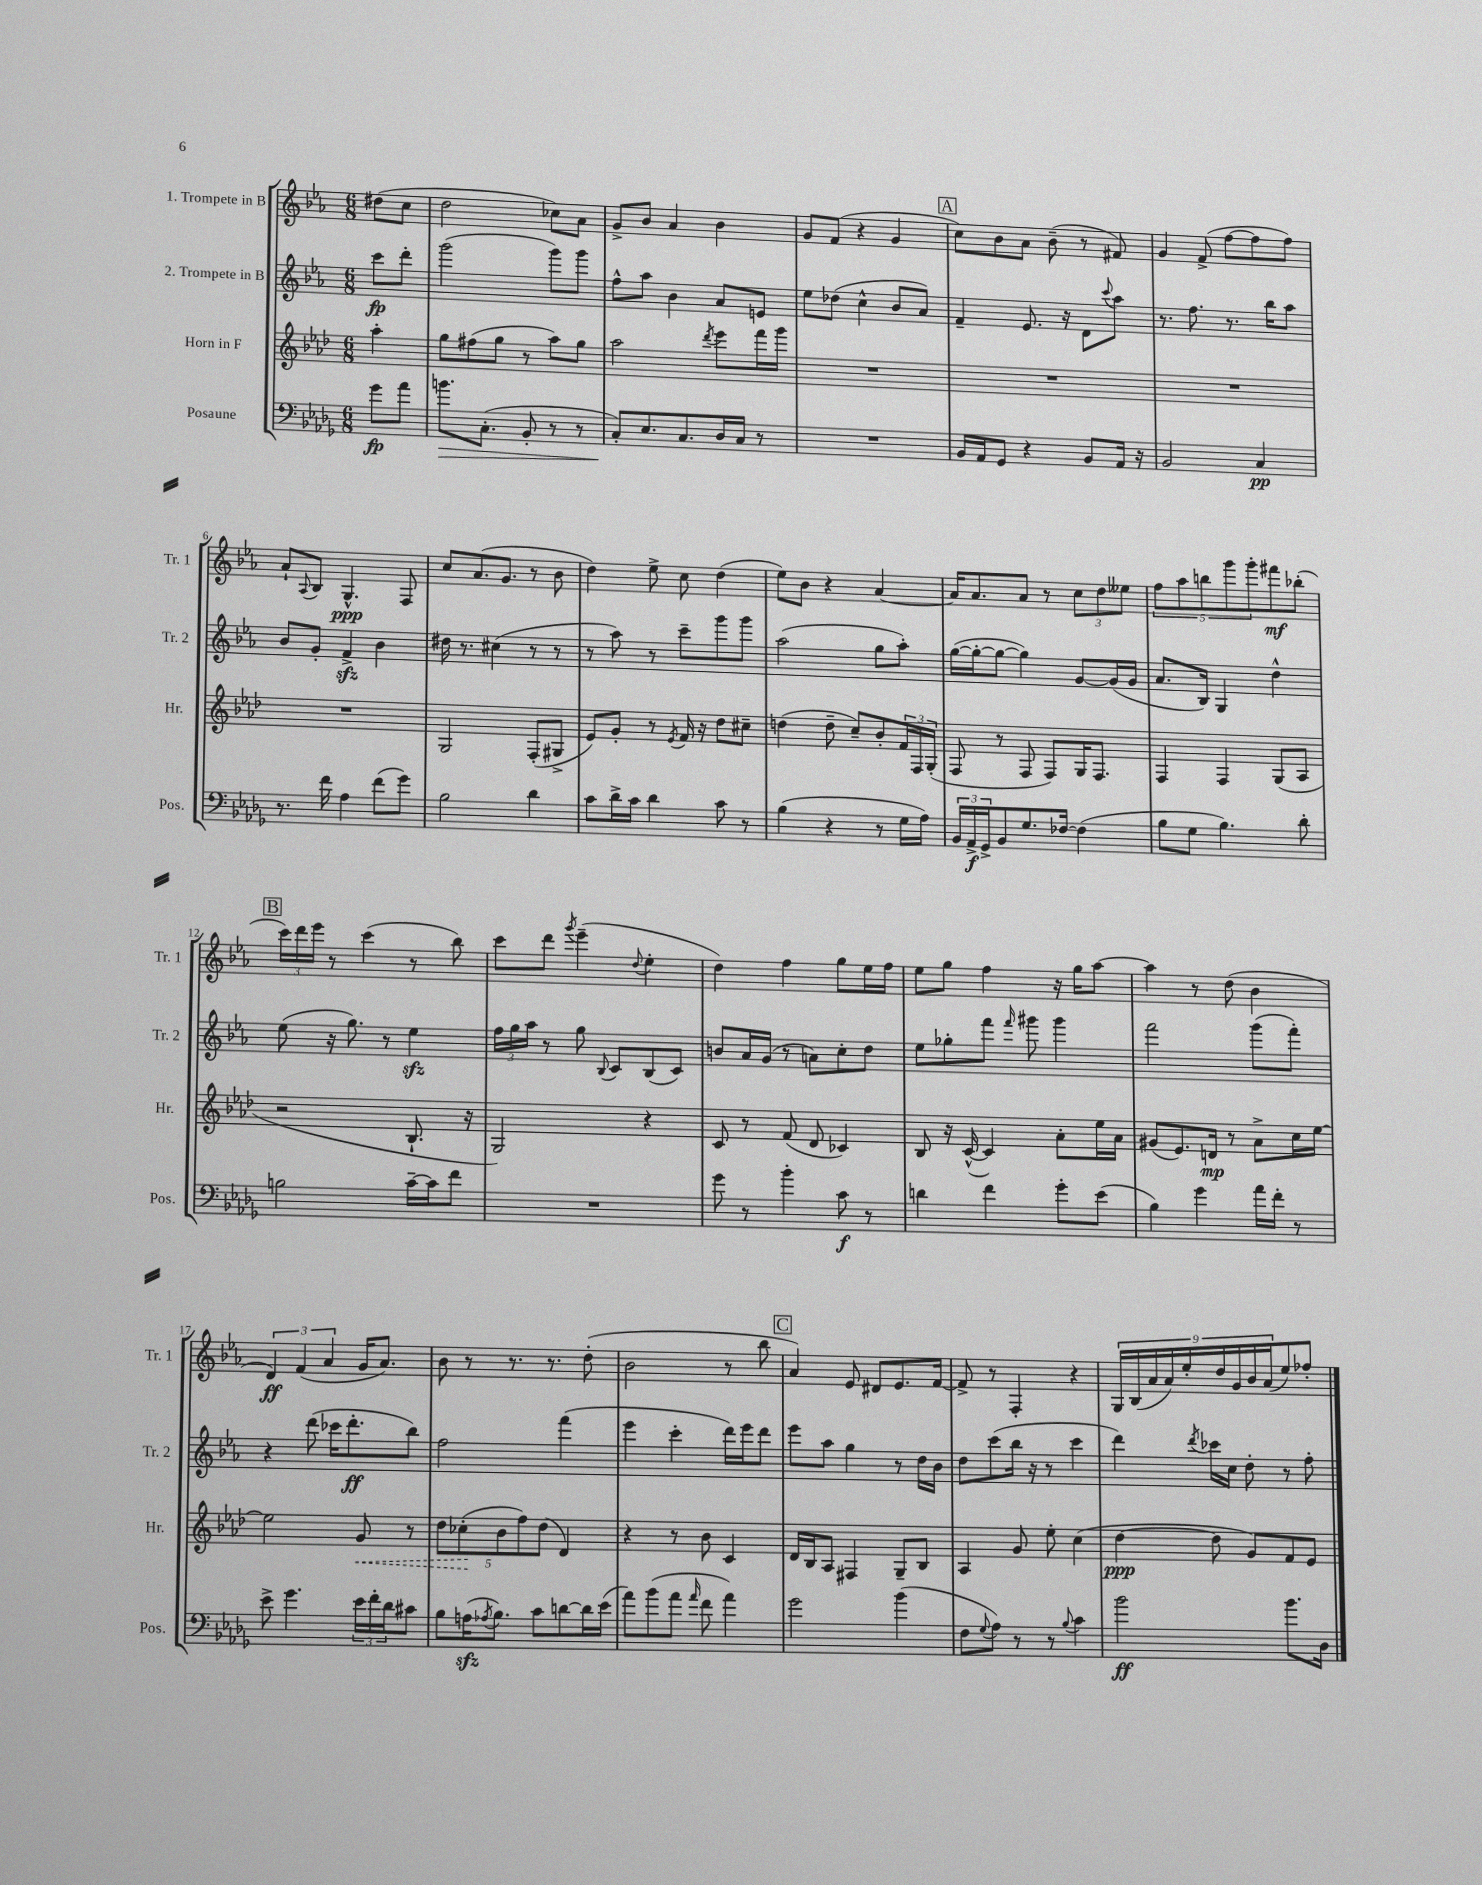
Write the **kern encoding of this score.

**kern	**kern	**kern	**kern
*staff4	*staff3	*staff2	*staff1
*clefF4	*clefG2	*clefG2	*clefG2
*k[b-e-a-d-g-]	*k[b-e-a-d-]	*k[b-e-a-]	*k[b-e-a-]
*M6/8	*M6/8	*M6/8	*M6/8
8g-\L	4aa-'\	8ccc\L	(8dd#\L
8a-\J	.	8ddd'\J	8cc\J
=	=	=	=
8.b\L	8gg\L	(2ggg\	2dd\
.	(8ff#\	.	.
(8.C'\J	.	.	.
.	8gg\J	.	.
8BB-'/	8r	.	.
8r	8aa-\L)	8ggg\L)	8cc-\L)
8r	8gg\J	8ggg\J	8a-\J
=	=	=	=
8C'/L)	2aa-\	8ff^^\L	8g^/L
8.E-/	.	8aa-\J	8b-/J
.	.	4b-\	4a-/
8.C/	.	.	.
.	8qddd-/	.	.
16D-/L	8eee-\L	8a-/L	4b-\
16C/JJ	.	.	.
8r	16fff\L	8e/J	.
.	16ggg\JJ	.	.
=	=	=	=
2.r	2.r	8ee-\L	8g/L
.	.	(8dd-\J	(8f/J
.	.	4cc^^\	4r
.	.	8b-/L	4g/
.	.	8a-/J)	.
=	=	=	=
16BB-/LL	2.r	4f~/	8cc\L)
16AA-/J	.	.	.
8GG-/J	.	.	8b-\
4r	.	8.e-/	8a-\J
.	.	.	(8b-~\
.	.	16r	.
8BB-/L	.	8d\L	8r
.	.	8qqccc/	.
16AA-/Jk	.	8aa-\J	8f#/)
16r	.	.	.
=	=	=	=
2BB-/	2.r	8.r	4g/
.	.	8.ff\	.
.	.	.	(8f^/
.	.	8.r	[8ff\L
4C/	.	.	8ff\]
.	.	16bb-\LK	.
.	.	8aa-\J	8ff\J)
=	=	=	=
8.r	2.r	8b-/L	8a-`/L
.	.	.	8qqA-/
.	.	8g'/J	8B-/J
16f\	.	.	.
4A-\	.	4f^/	4.G^^/
(8f\L	.	4b-\	.
8g-\J)	.	.	8F/
=	=	=	=
2B-\	2G/	16dd#\	8cc/L
.	.	8.r	.
.	.	.	(8.a-/
.	.	(4cc#\	.
.	.	.	8.g/J
4d-\	(8F'/L	8r	8r
.	8G#^/J	8r	8b-\
=	=	=	=
8c\L	8e-/L)	8r	4dd\)
16d-^\L	8g'/J	8aa-\)	.
16c\JJ	.	.	.
4d-\	8r	8r	8ee-^\
.	8qe-/	.	.
.	16f/	8ccc~\L	8cc\
.	16r	.	.
8c\	8dd-\L	8ggg\	(4dd\
8r	8cc#~\J	8ggg\J	.
=	=	=	=
(4B-\	(4dd\	(2aa-\	8ee-\L)
.	.	.	8b-\J
4r	8dd~\	.	4r
.	8cc~/L)	.	.
8r	8b-'/	8gg\L	[4a-/
16G-\LL	24f/L	8aa-'\J)	.
.	24F/	.	.
16A-\JJ)	.	.	.
.	(24G'/JJ	.	.
=	=	=	=
24BB-/LL	8F/	([16gg\LL	16a-/]LK
24AA-^/	.	.	.
.	.	16gg'\_J	8.a-/
24GG-^/J	.	.	.
8BB-/	8r	8gg\_J	.
8.G-/	8F/	4gg\])	8a-/J
.	8F/L)	.	8r
[16F-/Jk	.	.	.
(4F-\]	16G/K	[8g/L	12cc\L
.	8.F/J	.	.
.	.	.	12dd\
.	.	(16g/]L	.
.	.	.	12ee--\J
.	.	16g/JJ	.
=	=	=	=
8B-\L	4F/	8.a-/L	10ff\L
.	.	.	10aa-\
8G-\J	.	.	.
.	.	16B-/Jk)	.
.	.	.	10bb\
4.B-\)	4F/	4G/	.
.	.	.	10ggg\
.	.	.	10ggg'\
.	(8G/L	4dd^^\	8fff#\
8d-'\	8A-/J	.	(8bb-'\J
=	=	=	=
2B\	2r	(8ee-\	24ccc\LL)
.	.	.	24ddd\
.	.	.	24eee-\JJ
.	.	16r	8r
.	.	8.gg\)	.
.	.	.	(4ccc\
.	.	8r	.
[16c~\LL	8.B-`/	4ee-\	8r
16c\]J	.	.	.
8f\J	.	.	8bb-\)
.	16r	.	.
=	=	=	=
2.r	2G/)	24ff\LL	8ccc\L
.	.	24gg\	.
.	.	24aa-\JJ	.
.	.	8r	8ddd\J
.	.	.	8qggg/
.	.	8gg\	(4eee-~\
.	.	8qqB-/	.
.	.	8c/L	.
.	.	.	8qqdd/
.	4r	(8B-/	4ee-'\
.	.	8c/J)	.
=	=	=	=
8g-\	8c/	8b/L	4dd\)
8r	8r	16a-/L	.
.	.	(16g/JJ	.
4b-'\	(8f/	8r	4ff\
.	8d-/	8a\L)	.
8c\	4c-/)	8cc'\	8gg\L
8r	.	8dd\J	16ee-\L
.	.	.	16ff\JJ
=	=	=	=
4d\	8B-/	8ee-\L	8ee-\L
.	16r	8gg-'\	8gg\J
.	([16c^^/	.	.
4f\	4c/])	8fff\J	4ff\
.	.	16qqfff/	.
.	.	8ggg#\	.
8g-'\L	8a-'\L	4ggg#\	16r
.	.	.	16gg\LK
(8e-\J	16ee-\L	.	[8aa-\J
.	16a-\JJ	.	.
=	=	=	=
4B-\)	(8g#/L	2fff\	4aa-\]
.	8.e-/)	.	.
4g-\	.	.	8r
.	16d/Jk	.	.
.	8r	.	(8dd\
16a-\LL	8a-^\L	(8ggg\L	4b-\
16f'\JJ	.	.	.
8r	16cc\L	8fff'\J)	.
.	[16ee-\JJ	.	.
=	=	=	=
8e-^\	2ee-\]	4r	6d/)
4.g-\	.	.	.
.	.	.	(6f/
.	.	(8ddd\	.
.	.	.	6a-/
.	.	16ccc-\LK	.
.	.	8.ddd'\	.
24e-\LL	8g/	.	16g/LK
24f'\	.	.	.
.	.	.	8.a-/J)
24d-\J	.	.	.
8c#\J	8r	8bb-\J)	.
=	=	=	=
8B-\L	10dd-\L	2ff\	8b-\
.	(10cc-'\	.	.
(16A\K	.	.	8r
8qA-/	.	.	.
8.B-\J)	.	.	.
.	10b-\	.	.
.	.	.	8.r
.	10ff\)	.	.
8c\L	.	.	.
.	(10dd-\J	.	.
.	.	.	8.r
[8d\	4d-/)	(4fff\	.
16d\]L	.	.	(8dd'\
(16e-\JJ	.	.	.
=	=	=	=
8a-\L)	4r	4eee-\	2b-\
(8b-\	.	.	.
8a-\J	8r	4ccc'\	.
16qqa-/	.	.	.
8f\	8b-\	.	.
4a-\)	4c/	16ddd\LL)	8r
.	.	16eee-\J	.
.	.	8ddd\J	8bb-\
=	=	=	=
2g-\	16d-/LL	8eee-\L	4a-/)
.	16B-/J	.	.
.	8A-/J	8aa-\J	.
.	4F#/	4gg\	8e-/
.	.	.	8d#/L
(4b-\	8G~/L	8r	8.e-/
.	8B-/J	16dd\LL	.
.	.	16b-\JJ	[16f/Jk
=	=	=	=
8F\L	4A-/	8dd\L	8f^/]
8qqG-/	.	.	.
8A-\J)	.	(8ccc\	8r
8r	8g/	16bb-\Jk	4F'/
.	.	16r	.
8r	8ee-'\	8r	.
8qqB-/	.	.	.
4c\	(4cc\	4ccc\	4r
=	=	=	=
2b-\	[4dd-\	4ddd\)	18G/LL
.	.	.	(18B-/
.	.	.	18a-/
.	.	.	18a-/)
.	.	.	18ee-'/
.	.	8qddd/	.
.	8dd-\]	16ccc-\LL	.
.	.	.	18dd/
.	.	16cc\JJ	.
.	.	.	18g/
.	8g/L)	8dd'\	.
.	.	.	18b-/
.	.	.	(18a-/J
8.b-\L	8f/	8r	8ee-/)
.	8e-/J	8ff'\	8ff-'/J
16D-\Jk	.	.	.
==	==	==	==
*-	*-	*-	*-
